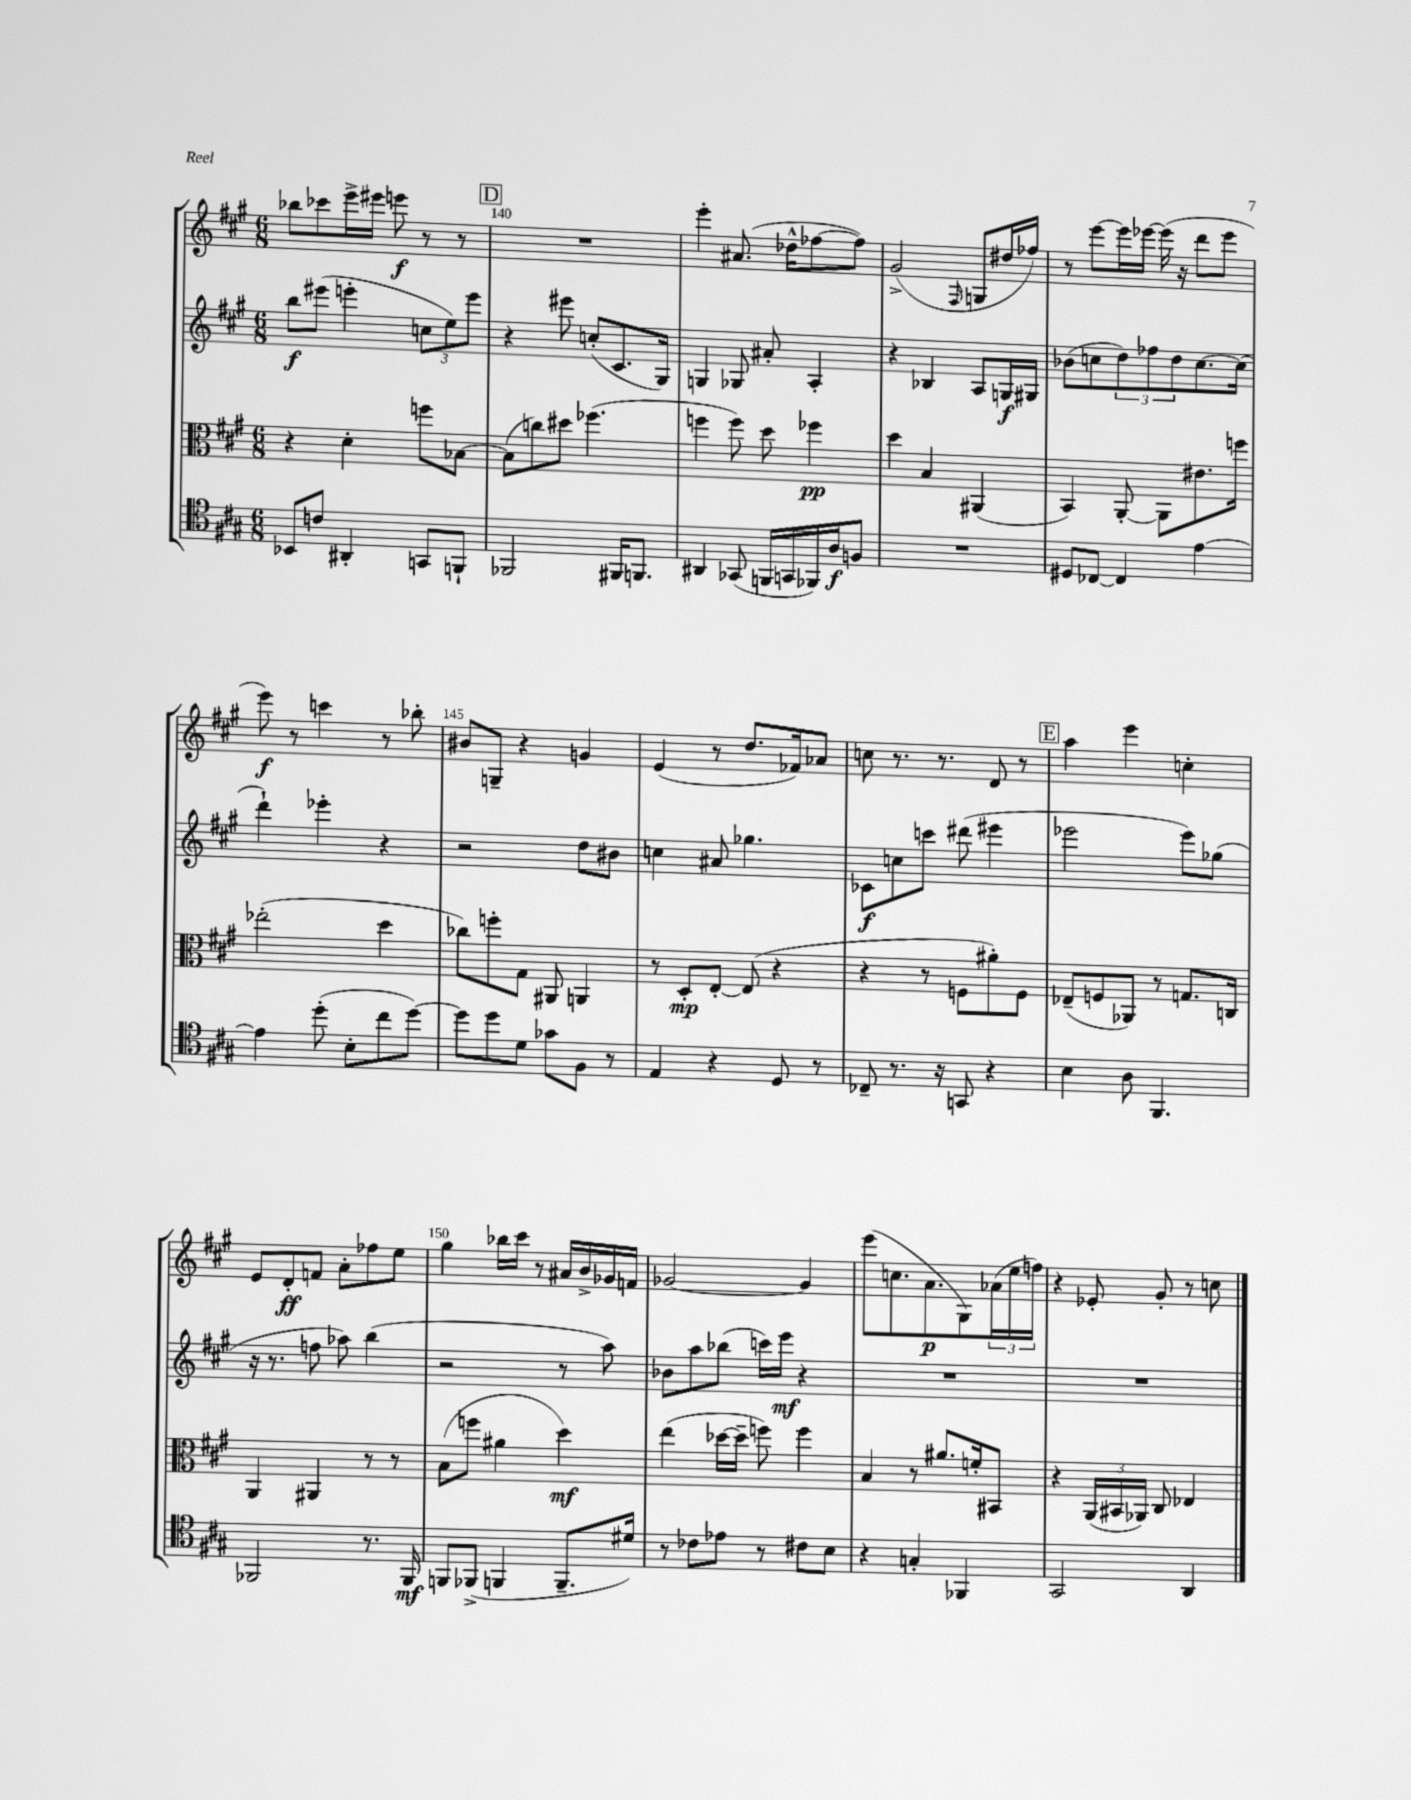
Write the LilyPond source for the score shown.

<<
\new StaffGroup <<
\new Staff = "s0" {
    \clef treble \key a \major \numericTimeSignature \time 6/8
    bes''8 ces'''8 e'''16-> eis'''16 e'''8\f r8 r8 |
    \mark \markup { \box "D" } R2. |
    e'''4-. ais'8.( des''16-^ fes''8~ fes''8) |
    gis'2->( \grace { fis16 } g8 dis''16 fes''16) |
    r8 e'''8~ e'''16 ees'''16~ ees'''16( r16 d'''8 ees'''8 |
    e'''8\f) r8 c'''4 r8 bes''8-. |
    bis'8 g8-- r4 g'4 |
    e'4( r8 d''8. fes'16) aes'8 |
    c''8 r8. r8. d'8 r8 |
    \mark \markup { \box "E" } a''4 e'''4 c''4-. |
    e'8 d'8-.\ff f'8 a'8-. fes''8 e''8 |
    gis''4 bes''16 cis'''16 r8 ais'16 b'16-> ges'16 f'16 |
    ges'2~ ges'4 |
    e'''8( c''8. a'8.\p gis8) \tuplet 3/2 { aes'16( e''16 f''16) } |
    r4 ees'8-. gis'8-. r8 c''8 \bar "|." |
}
\new Staff = "s1" {
    \clef treble \key a \major \numericTimeSignature \time 6/8
    b''8\f eis'''8( e'''4-. \tuplet 3/2 { c''8 e''8) e'''8 } |
    \mark \markup { \box "D" } r4 eis'''8 c''8-.( cis'8. gis16) |
    g4 ges8 ais'8-. a4-. |
    r4 bes4 a8 g16\f gis16 |
    bes'8( c''8 \tuplet 3/2 { d''8) fes''8 d''8 } c''8.~ c''16( |
    d'''4-!) ees'''4-. r4 |
    r2 d''8 bis'8 |
    c''4 ais'8 ges''4. |
    ces'8\f c''8 c'''8 dis'''8( eis'''4 |
    \mark \markup { \box "E" } ees'''2 ees'''8) ges''8( |
    r16 r8. f''8 aes''8) b''4( |
    r2 r8 a''8) |
    bes'8 a''8 bes''8( c'''16) e'''16\mf r4 |
    R2. |
    R2. \bar "|." |
}
\new Staff = "s2" {
    \clef alto \key a \major \numericTimeSignature \time 6/8
    r4 d'4-. f''8 bes8~ |
    \mark \markup { \box "D" } bes8( c''8) dis''8 fes''4.( |
    f''4 f''8) d''8 fes''4\pp |
    d''4 b4 ais,4( |
    b,4) a,8~-. a,8 eis'8. f''16 |
    ees''2-.( d''4 |
    ces''8) f''8-. gis8 ais,8 a,4 |
    r8 d8-.\mp e8~-. e8( r4 |
    r4 r8 f8 ais'8-.) f8 |
    \mark \markup { \box "E" } ees8--( f8 aes,8) r8 g8. c16 |
    a,4 ais,4 r8 r8 |
    b8( f''8 ais'4 d''4\mf) |
    e''4( des''16~ des''16-- f''8) f''4 |
    b4 r8 ais'8. f'16-. bis,8 |
    r4 \tuplet 3/2 { a,16( bis,16 aes,16) } cis8 ees4 \bar "|." |
}
\new Staff = "s3" {
    \clef tenor \key a \major \numericTimeSignature \time 6/8
    bes,8 c'8 ais,4-. g,8 f,8-! |
    \mark \markup { \box "D" } fes,2 fis,16 f,8. |
    ais,4 ges,8( f,16 g,16 fes,16) a16\f f8 |
    R2. |
    dis8 ces8~ ces4 e'4~ |
    e'4 d''8-.( b8-. cis''8 d''8~) |
    d''8 d''8 d'8 ges'8 fis8 r8 |
    e4 r4 d8 r8 |
    ces8-- r8. r16 g,8 r4 |
    \mark \markup { \box "E" } b4 a8 fis,4. |
    fes,2 r8. fes,16\mf |
    f,8 fes,8->( f,4 f,8.-- dis'16) |
    r8 ces'8 ees'8 r8 cis'8 b8 |
    r4 g4-. fes,4 |
    gis,2 a,4 \bar "|." |
}
>>
>>
\layout { \context { \Score currentBarNumber = #139 \override BarNumber.break-visibility = ##(#f #t #t) barNumberVisibility = #(every-nth-bar-number-visible 5) } }
